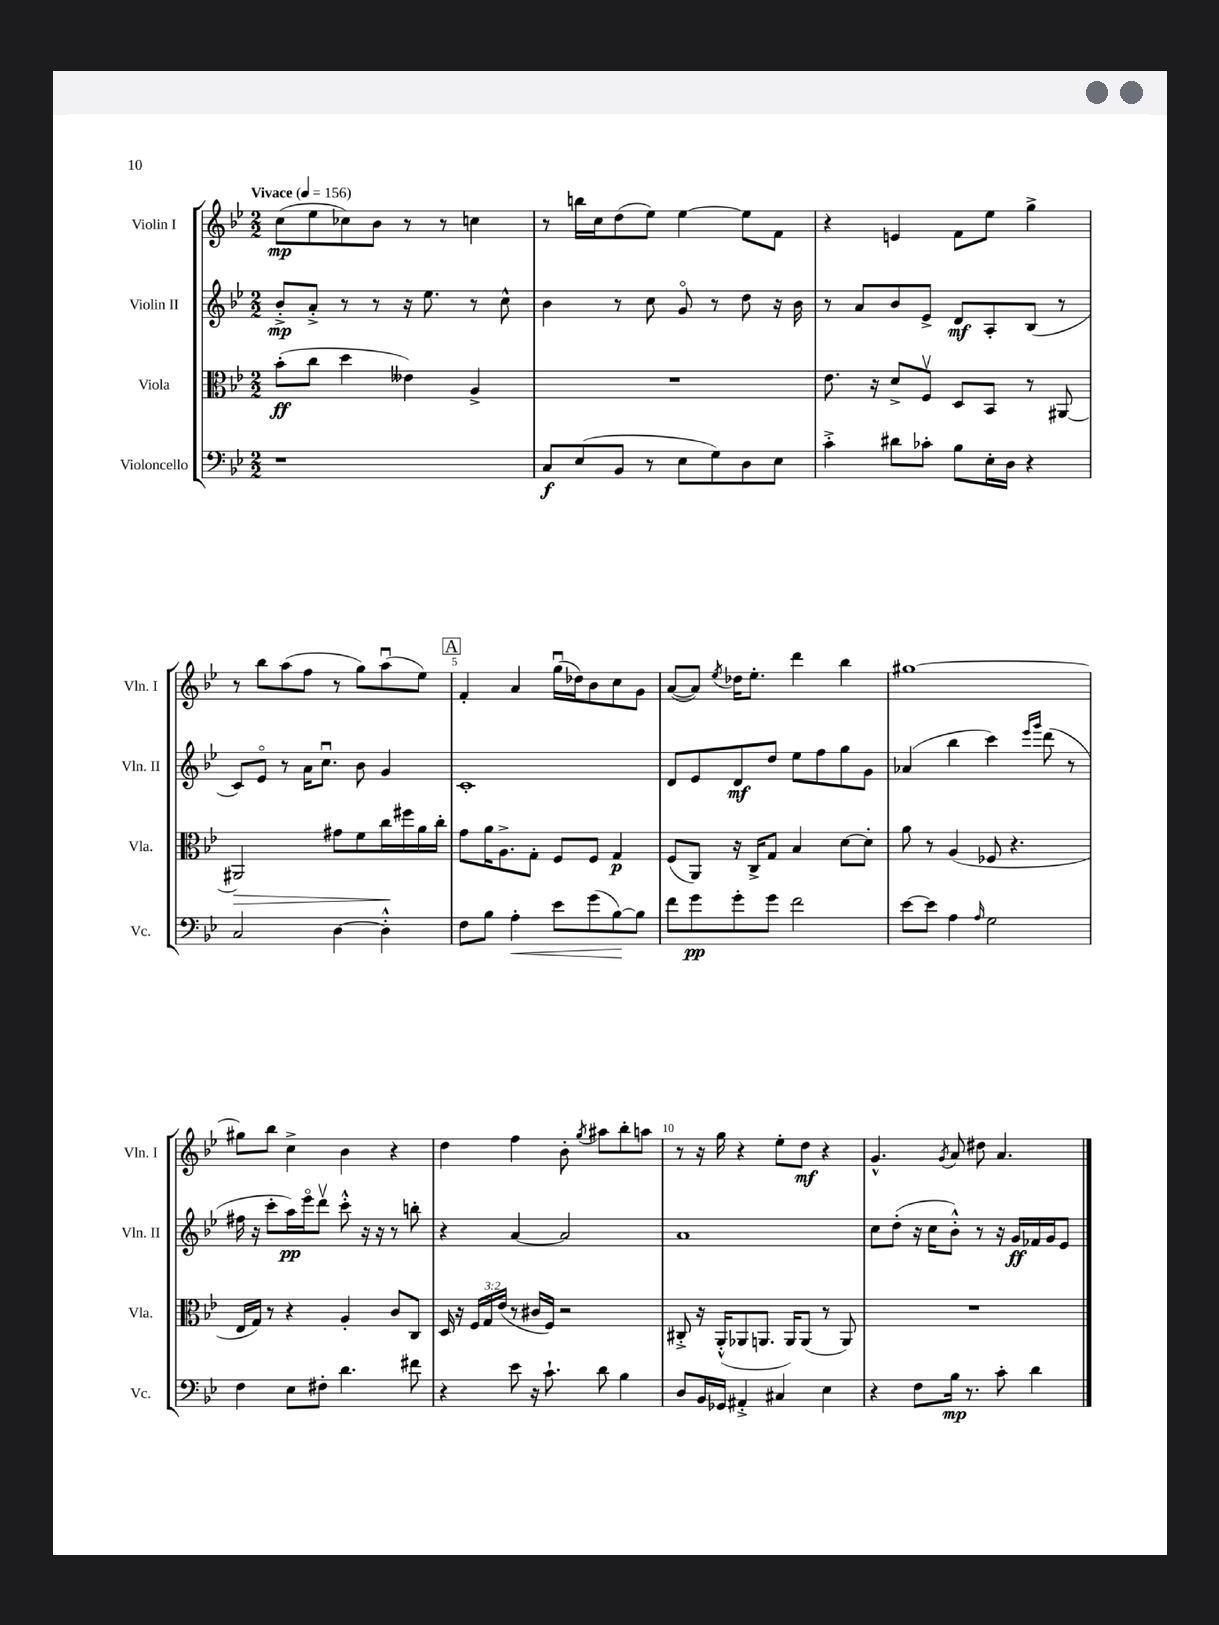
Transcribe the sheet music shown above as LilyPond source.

<<
\new StaffGroup <<
\new Staff = "s0" \with { instrumentName = "Violin I" shortInstrumentName = "Vln. I" } {
    \clef treble \key bes \major \numericTimeSignature \time 2/2 \tempo "Vivace" 4 = 156
    \autoBeamOff c''8[\mp( ees''8 ces''8) bes'8] r8 r8 c''4 |
    r8 b''16[ c''16 d''8( ees''8]) ees''4~ ees''8[ f'8] |
    r4 e'4 f'8[ ees''8] g''4-> |
    r8 bes''8[ a''8( f''8] r8 g''8[) a''8\downbow( ees''8]) |
    \mark \markup { \box "A" } f'4-. a'4 g''16[\downbow( des''16) bes'8 c''8 g'8] |
    a'8[~( a'8]) \acciaccatura { ees''8 } des''16[ ees''8.]-. d'''4 bes''4 |
    gis''1~ |
    gis''8[ bes''8] c''4-> bes'4 r4 |
    d''4 f''4 bes'8-. \acciaccatura { g''8 } ais''8[ bes''8-. a''8] |
    r8 r16 g''16 r4 ees''8[-. d''8]\mf r4 |
    g'4.-^ \acciaccatura { g'8 } a'8 dis''8 a'4. \bar "|." |
}
\new Staff = "s1" \with { instrumentName = "Violin II" shortInstrumentName = "Vln. II" } {
    \clef treble \key bes \major \numericTimeSignature \time 2/2
    \autoBeamOff bes'8[-.->\mp a'8]-.-> r8 r8 r16 ees''8. r8 c''8-^ |
    bes'4 r8 c''8 g'8\flageolet r8 d''8 r16 bes'16 |
    r8 a'8[ bes'8 ees'8]-> d'8[\mf a8-. bes8]( r8 |
    c'8[) ees'8]\flageolet r8 a'16[ c''8.]\downbow bes'8 g'4 |
    \mark \markup { \box "A" } c'1-. |
    d'8[ ees'8 d'8\mf d''8] ees''8[ f''8 g''8 g'8] |
    aes'4( bes''4 c'''4) \grace { ees'''16[ g'''16] } d'''8( r8 |
    fis''16 r16 c'''8[-. a''16\pp) ees'''16\flageolet d'''8]\upbow c'''8-.-^ r16 r16 r8 b''8-. |
    r4 a'4~ a'2 |
    a'1 |
    c''8[ d''8]-.( r16 c''16[ bes'8]-.-^) r8 r16 g'16[\ff fes'16 g'16 ees'8] \bar "|." |
}
\new Staff = "s2" \with { instrumentName = "Viola" shortInstrumentName = "Vla." } {
    \clef alto \key bes \major \numericTimeSignature \time 2/2 \override Staff.TupletNumber.text = #tuplet-number::calc-fraction-text
    \autoBeamOff bes'8[-.\ff( c''8] d''4 eeses'4) a4-> |
    R1 |
    ees'8. r16 d'8[-> f8]\upbow d8[ bes,8] r8 ais,8~ |
    ais,2\> gis'8[ f'8 c''16\! fis''16 a'16 c''16]-. |
    \mark \markup { \box "A" } g'8[ a'16 a8.-> g8]-. f8[ f8] g4\p |
    f8[( a,8]) r16 c16[-> g8] bes4 d'8[~ d'8]-. |
    a'8 r8 a4( fes8 r4. |
    ees16[ g16]) r8 r4 a4-. c'8[ c8] |
    d16 r16 \tuplet 3/2 { f16[ g16 ees'16]( } r8 cis'16[ f16]) r2 |
    cis8-.-> r16 a,16[-.-^( aes,8 a,8.] a,16[) a,8]( r8 a,8) |
    R1 \bar "|." |
}
\new Staff = "s3" \with { instrumentName = "Violoncello" shortInstrumentName = "Vc." } {
    \clef bass \key bes \major \numericTimeSignature \time 2/2
    \autoBeamOff r1 |
    c8[\f ees8( bes,8] r8 ees8[ g8) d8 ees8] |
    c'4-.-> dis'8[ ces'8]-. bes8[ ees16-. d16] r4 |
    c2 d4~ d4-.-^ |
    \mark \markup { \box "A" } f8[ bes8] a4-.\< ees'8[ g'8( bes8~\!) bes8] |
    f'8[ g'8\pp g'8-. g'8] f'2 |
    ees'8[~ ees'8] a4 \grace { a16 } g2 |
    f4 ees8[ fis8]-. d'4. fis'8 |
    r4 ees'8 r16 c'8.-! d'8 bes4 |
    d8[ bes,16 ges,16] ais,4-.-> cis4 ees4 |
    r4 f8[ bes16]\mp r8. c'8-. d'4 \bar "|." |
}
>>
>>
\layout { \context { \Score \override BarNumber.break-visibility = ##(#f #t #t) barNumberVisibility = #(every-nth-bar-number-visible 5) } }
